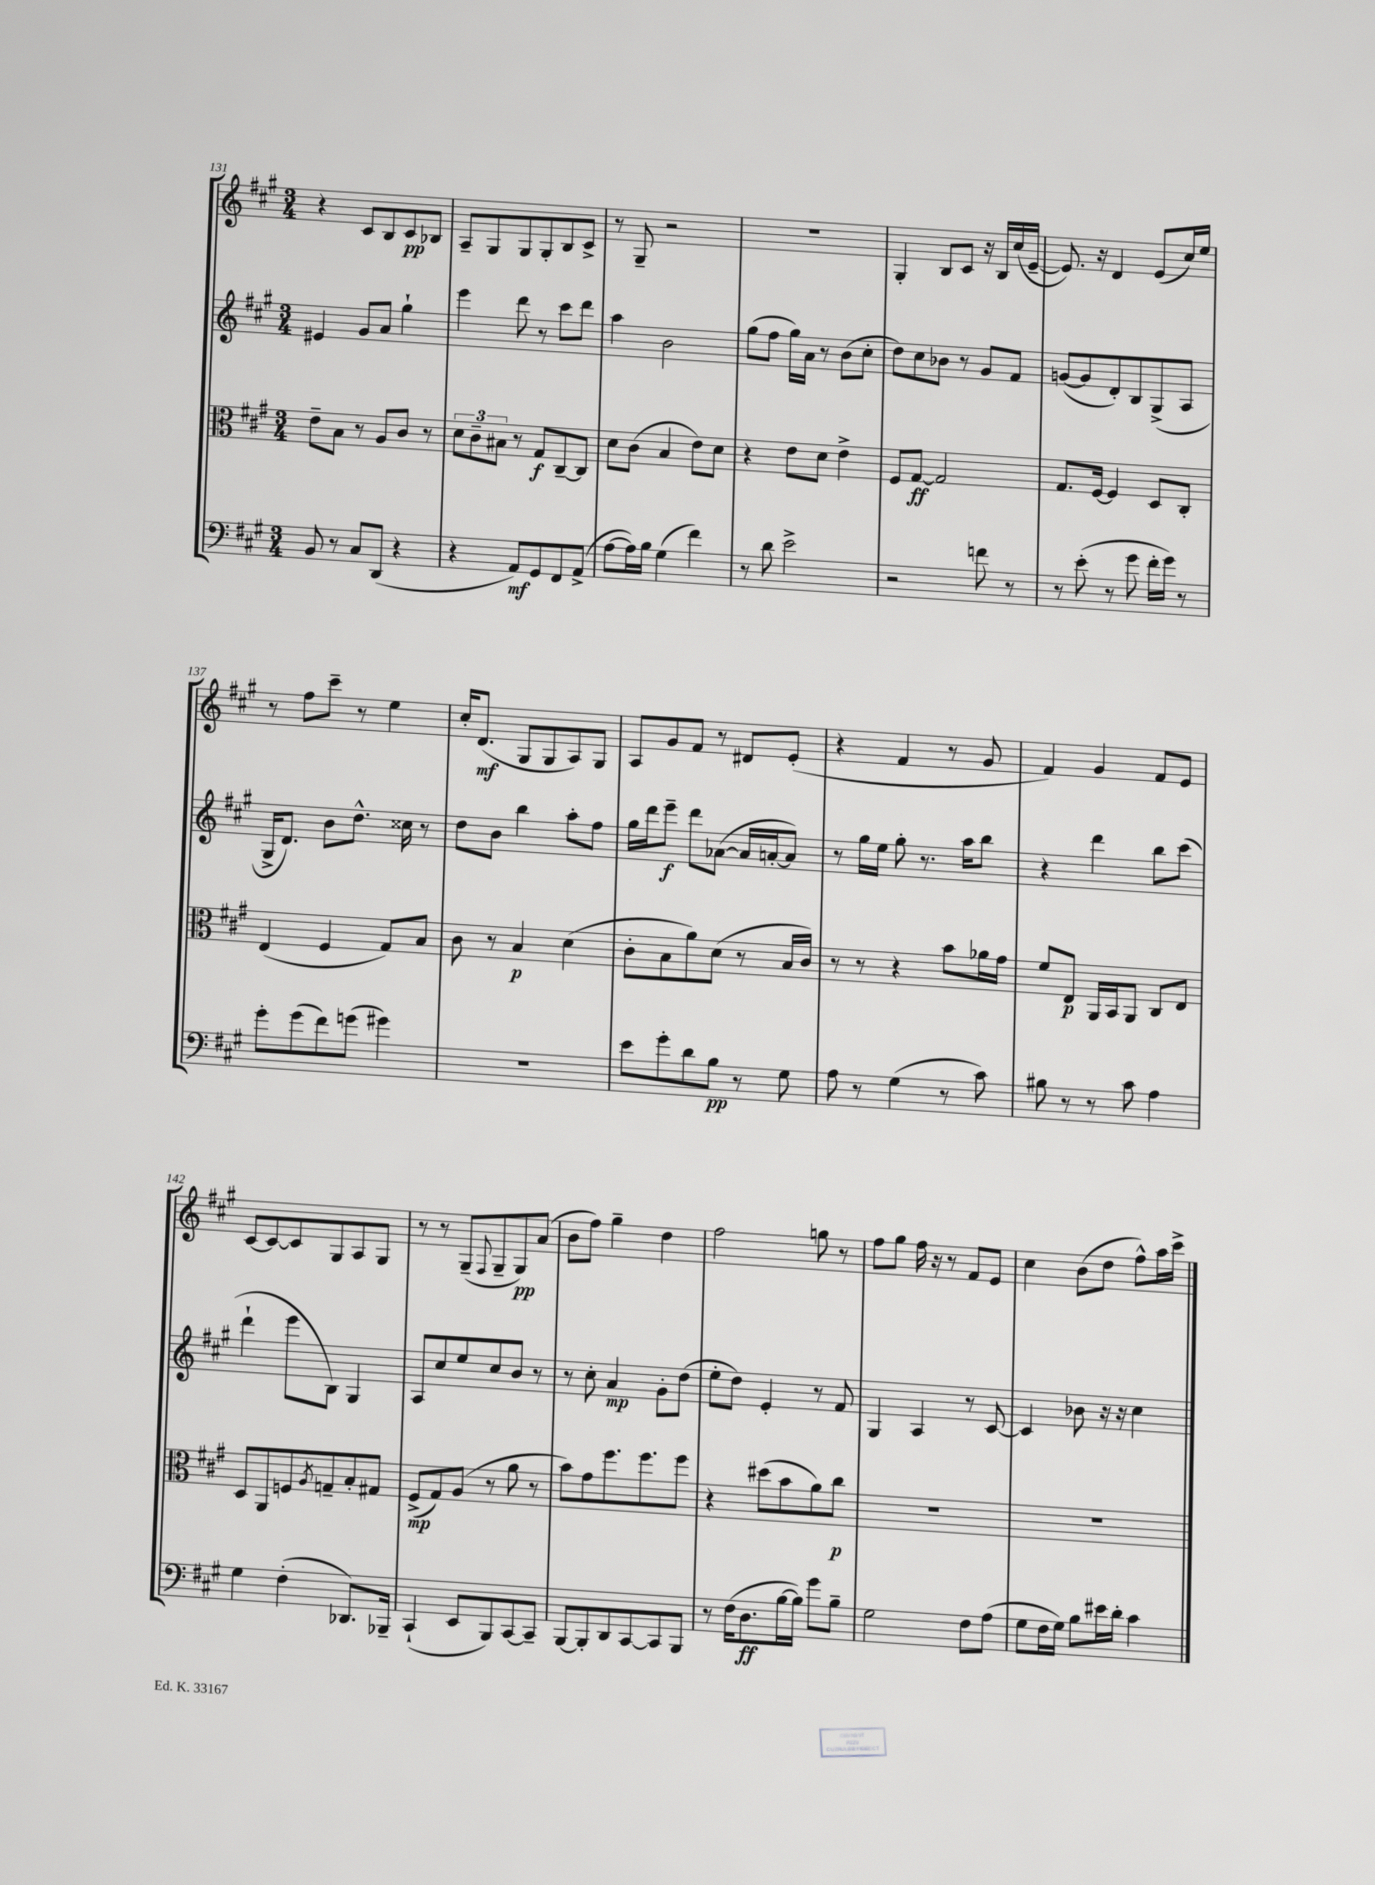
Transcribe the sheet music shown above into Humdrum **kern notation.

**kern	**dynam	**kern	**dynam	**kern	**dynam	**kern	**dynam
*part4	*part4	*part3	*part3	*part2	*part2	*part1	*part1
*staff4	*staff4	*staff3	*staff3	*staff2	*staff2	*staff1	*staff1
*clefF4	*	*clefC3	*	*clefG2	*	*clefG2	*
*k[f#c#g#]	*	*k[f#c#g#]	*	*k[f#c#g#]	*	*k[f#c#g#]	*
*M3/4	*	*M3/4	*	*M3/4	*	*M3/4	*
=131	=131	=131	=131	=131	=131	=131	=131
8BB/	.	8e~\L	.	4e#X/	.	4r	.
8r	.	8B\J	.	.	.	.	.
8C#/L	.	8r	.	8g#/L	.	8c#/L	.
(8DD/J	.	8A/L	.	8a/J	.	8B/	.
4r	.	8c#/J	.	4gg#`\	.	8c#/	pp
.	.	8r	.	.	.	8B-X/J	.
=132	=132	=132	=132	=132	=132	=132	=132
4r	.	12d\L	.	4eee\	.	8A~/L	.
.	.	12c#~\	.	.	.	.	.
.	.	.	.	.	.	8G#/	.
.	.	12B#X\J	.	.	.	.	.
8AA/L)	mf	8r	.	8ddd\	.	8G#/	.
8GG#/	.	8G#/L	f	8r	.	8G#'/	.
8FF#/	.	[8C#~/	.	8ccc#\L	.	8B/	.
(8AA^/J	.	8C#/J]	.	8ddd\J	.	8c#^/J	.
=133	=133	=133	=133	=133	=133	=133	=133
[8A\L	.	8d\L	.	4aa\	.	8r	.
16A\L])	.	(8c#\J	.	.	.	8G#~/	.
16B\JJ	.	.	.	.	.	.	.
(4G#\	.	4B/	.	2b\	.	2r	.
4f#\)	.	8e\L)	.	.	.	.	.
.	.	8d\J	.	.	.	.	.
=134	=134	=134	=134	=134	=134	=134	=134
8r	.	4r	.	(8gg#\L	.	2.r	.
8d\	.	.	.	8ff#\J	.	.	.
2e^\	.	8e\L	.	16gg#\LL)	.	.	.
.	.	.	.	16a\JJ	.	.	.
.	.	8d\J	.	8r	.	.	.
.	.	4e^\	.	(8b\L	.	.	.
.	.	.	.	8cc#'\J	.	.	.
=135	=135	=135	=135	=135	=135	=135	=135
2r	.	8F#/L	.	8dd\L)	.	4G#'/	.
.	.	[8G#/J	ff	8cc#\	.	.	.
.	.	2G#/]	.	8b-X\J	.	8B/L	.
.	.	.	.	8r	.	8c#/J	.
8fn\	.	.	.	8g#/L	.	16r	.
.	.	.	.	.	.	16B/LL	.
8r	.	.	.	8f#/J	.	(16cc#/	.
.	.	.	.	.	.	[16e~/JJ	.
=136	=136	=136	=136	=136	=136	=136	=136
8r	.	8.G#/L	.	([8gn/L	.	8.e/])	.
(8e'\	.	.	.	8g/]	.	.	.
.	.	[16F#/Jk	.	.	.	16r	.
8r	.	4F#/]	.	8d'/)	.	4d/	.
8g#\	.	.	.	8B/	.	.	.
16f#'\LL	.	8D/L	.	(8G#^/	.	(8e/L	.
16g#\JJ)	.	.	.	.	.	.	.
8r	.	8C#'/J	.	8A/J	.	16cc#/L)	.
.	.	.	.	.	.	16ee/JJ	.
!!LO:LB:g=z
=137	=137	=137	=137	=137	=137	=137	=137
8g#'\L	.	(4E/	.	16G#^/KL	.	8r	.
.	.	.	.	8.d/J)	.	.	.
(8g#\	.	.	.	.	.	8ff#\L	.
8f#\)	.	4F#/	.	8b\L	.	8ccc#~\J	.
(8gn\J	.	.	.	8.dd^^\J	.	8r	.
4g#X\)	.	8G#/L)	.	.	.	4ee\	.
.	.	.	.	16cc##X\	.	.	.
.	.	8B/J	.	8r	.	.	.
=138	=138	=138	=138	=138	=138	=138	=138
2.r	.	8c#\	.	8dd\L	.	16cc#'/KL	.
.	.	.	.	.	.	(8.d/J	mf
.	.	8r	.	8b\J	.	.	.
.	.	4B/	p	4bb\	.	8G#/L	.
.	.	.	.	.	.	8G#/	.
.	.	(4d\	.	8aa'\L	.	8A/)	.
.	.	.	.	8ff#\J	.	8G#/J	.
=139	=139	=139	=139	=139	=139	=139	=139
8e\L	.	8c#'\L	.	16gg#\LL	.	8A/L	.
.	.	.	.	16ddd\J	.	.	.
8g#'\	.	8B\	.	8eee~\J	f	8g#/	.
8d\	.	8a\)	.	8ddd\L	.	8f#/J	.
8B\J	pp	(8d\J	.	([8a-X\J	.	8r	.
8r	.	8r	.	16a-/LL]	.	8d#X/L	.
.	.	.	.	[16an'/J	.	.	.
8G#\	.	16B/LL	.	8a/J])	.	(8e'/J	.
.	.	16c#/JJ)	.	.	.	.	.
=140	=140	=140	=140	=140	=140	=140	=140
8A\	.	8r	.	8r	.	4r	.
8r	.	8r	.	16gg#\LL	.	.	.
.	.	.	.	16ee\JJ	.	.	.
(4G#\	.	4r	.	8gg#'\	.	4f#/	.
.	.	.	.	8.r	.	.	.
8r	.	8b\L	.	.	.	8r	.
.	.	.	.	16aa\KL	.	.	.
8c#\)	.	16a-X\L	.	8bb\J	.	8g#/	.
.	.	16g#\JJ	.	.	.	.	.
=141	=141	=141	=141	=141	=141	=141	=141
8B#X\	.	8f#/L	.	4r	.	4f#/)	.
8r	.	8E/J	p	.	.	.	.
8r	.	16AA/LL	.	4ddd\	.	4g#/	.
.	.	16BB/J	.	.	.	.	.
8c#\	.	8AA/J	.	.	.	.	.
4A\	.	8C#/L	.	8bb\L	.	8f#/L	.
.	.	8E/J	.	(8ccc#\J	.	8e/J	.
!!LO:LB:g=z
=142	=142	=142	=142	=142	=142	=142	=142
4G#\	.	8D/L	.	4ddd`\	.	[8c#/L	.
.	.	8AA/	.	.	.	8c#/_	.
(4F#'\	.	8Fn/	.	8eee\L	.	8c#/]	.
.	.	8qA/	.	.	.	.	.
.	.	8Gn~/	.	8B\J)	.	8G#/	.
8.DD-X/L)	.	8B'/	.	4G#/	.	8A/	.
.	.	8G#X/J	.	.	.	8G#/J	.
16BBB-X~/Jk	.	.	.	.	.	.	.
=143	=143	=143	=143	=143	=143	=143	=143
(4CC#`/	.	(8F#^/L	mp	8A/L	.	8r	.
.	.	8G#/)	.	8cc#/	.	8r	.
8EE/L	.	(8A/J	.	8ee/	.	(8G#~/L	.
.	.	.	.	.	.	8qqF#/	.
8BBB/)	.	8r	.	8cc#/	.	8G#~/	.
[8CC#/	.	8a\	.	8b/J	.	8G#/)	pp
8CC#~/J]	.	8r	.	8r	.	(8a/J	.
=144	=144	=144	=144	=144	=144	=144	=144
[8BBB/L	.	8b\L)	.	8r	.	8b\L	.
8BBB'/]	.	8g#\	.	8cc#'\	.	8ff#\J)	.
8DD/	.	8.ff#\	.	4a/	mp	4gg#~\	.
[8CC#/	.	.	.	.	.	.	.
.	.	8.ff#\	.	.	.	.	.
8CC#/]	.	.	.	8g#'\L	.	4dd\	.
8BBB/J	.	8ff#\J	.	(8dd\J	.	.	.
=145	=145	=145	=145	=145	=145	=145	=145
8r	.	4r	.	8ee'\L	.	2ff#\	.
(16F#\KL	.	.	.	8dd\J)	.	.	.
8.D\	ff	.	.	.	.	.	.
.	.	(8dd#X\L	.	4e'/	.	.	.
[16B\L	.	8b\	.	.	.	.	.
16B\JJ])	.	.	.	.	.	.	.
8g#\L	.	8a\)	.	8r	.	8ggn\	.
8B~\J	.	8cc#\J	p	8f#/	.	8r	.
=146	=146	=146	=146	=146	=146	=146	=146
2G#\	.	2.r	.	4G#/	.	8ff#\L	.
.	.	.	.	.	.	8gg#\J	.
.	.	.	.	4A/	.	16ff#\	.
.	.	.	.	.	.	16r	.
.	.	.	.	.	.	8r	.
8F#\L	.	.	.	8r	.	8f#/L	.
(8A\J	.	.	.	[8c#/	.	8e/J	.
=147	=147	=147	=147	=147	=147	=147	=147
8G#\L	.	2.r	.	4c#/]	.	4cc#\	.
16F#\L	.	.	.	.	.	.	.
16G#\JJ)	.	.	.	.	.	.	.
8B\L	.	.	.	8b-X\	.	(8b\L	.
16e#X\L	.	.	.	16r	.	8dd\J	.
16d'\JJ	.	.	.	16r	.	.	.
4c#\	.	.	.	4cc#\	.	8ff#^^\L)	.
.	.	.	.	.	.	16aa\L	.
.	.	.	.	.	.	16ccc#^\JJ	.
==	==	==	==	==	==	==	==
*-	*-	*-	*-	*-	*-	*-	*-
